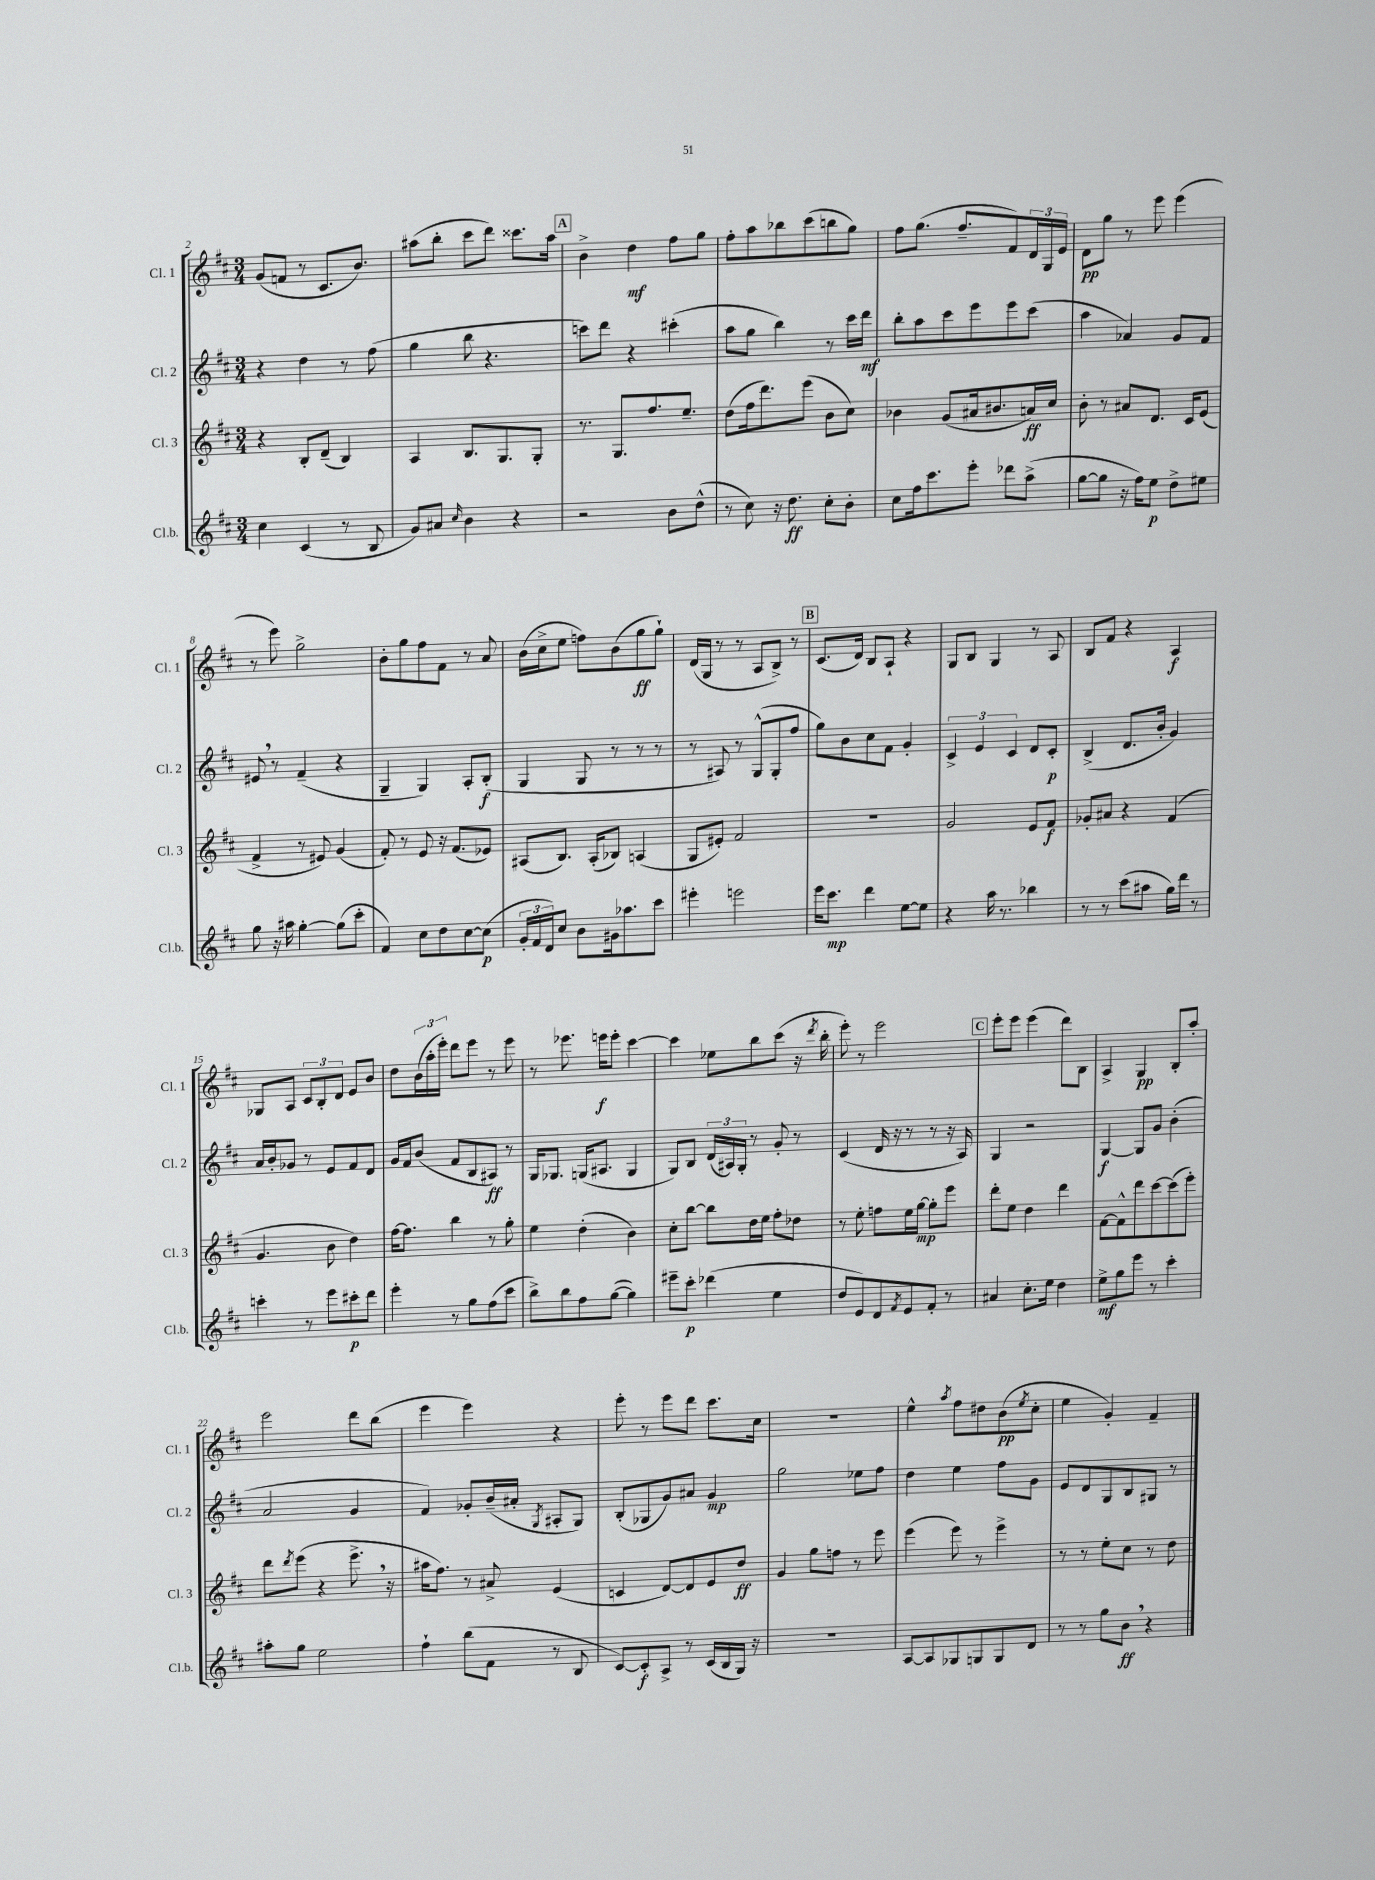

**kern	**dynam	**kern	**dynam	**kern	**dynam	**kern	**dynam
*part4	*part4	*part3	*part3	*part2	*part2	*part1	*part1
*staff4	*staff4	*staff3	*staff3	*staff2	*staff2	*staff1	*staff1
*I"Cl.b.	*	*I"Cl. 3	*	*I"Cl. 2	*	*I"Cl. 1	*
*I'Cl.b.	*	*I'Cl. 3	*	*I'Cl. 2	*	*I'Cl. 1	*
*clefG2	*	*clefG2	*	*clefG2	*	*clefG2	*
*k[f#c#]	*	*k[f#c#]	*	*k[f#c#]	*	*k[f#c#]	*
*M3/4	*	*M3/4	*	*M3/4	*	*M3/4	*
=2	=2	=2	=2	=2	=2	=2	=2
4cc#\	.	4r	.	4r	.	(8g/L	.
.	.	.	.	.	.	8fn/J	.
(4c#/	.	8B'/L	.	4dd\	.	8r	.
.	.	(8d~/J	.	.	.	8.c#/L	.
8r	.	4B/)	.	8r	.	.	.
.	.	.	.	.	.	8.b/J)	.
8B/	.	.	.	(8ff#\	.	.	.
=3	=3	=3	=3	=3	=3	=3	=3
8g/L)	.	4A/	.	4gg\	.	(8aa#X\L	.
8a#X/J	.	.	.	.	.	8bb'\J	.
16qqcc#/	.	.	.	.	.	.	.
4b\	.	8.B/L	.	8bb\	.	8ccc#\L	.
.	.	.	.	4.r	.	8ddd\J)	.
.	.	8.G/	.	.	.	.	.
4r	.	.	.	.	.	8.ccc##X\L	.
.	.	8G'/J	.	.	.	.	.
.	.	.	.	.	.	16aa#\Jk	.
!!LO:REH:place=s1:t=A
=4	=4	=4	=4	=4	=4	=4	=4
2r	.	8.r	.	8cccn\L)	.	4b^\	.
.	.	.	.	8ddd\J	.	.	.
.	.	8.G/L	.	.	.	.	.
.	.	.	.	4r	.	4dd\	mf
.	.	8.ff#/	.	.	.	.	.
8b\L	.	.	.	(4ccc#X'\	.	8ff#\L	.
.	.	8.ee~/J	.	.	.	.	.
(8dd^^\J	.	.	.	.	.	8gg\J	.
=5	=5	=5	=5	=5	=5	=5	=5
8r	.	(8dd\L	.	8aa\L	.	8ff#'\L	.
8cc#\)	.	16ff#\k	.	8gg\J	.	8aa\	.
.	.	8.ddd\)	.	.	.	.	.
16r	.	.	.	4bb\)	.	8bb-X\	.
8.dd\	ff	.	.	.	.	.	.
.	.	(8eee\J	.	.	.	(8ccc#\	.
8cc#'\L	.	8b\L	.	8r	.	8bbn\	.
8b'\J	.	8cc#\J)	.	16ccc#\LL	.	8gg\J)	.
.	.	.	.	16ddd\JJ	mf	.	.
=6	=6	=6	=6	=6	=6	=6	=6
8cc#\L	.	4b-X\	.	8bb'\L	.	8ff#\L	.
16ff#\k	.	.	.	8aa\	.	(8.gg\J	.
8.ccc#\	.	.	.	.	.	.	.
.	.	(8g/L	.	8ccc#\	.	.	.
.	.	.	.	.	.	8.ff#~/L	.
8eee'\J	.	16a#X/k	.	8eee\	.	.	.
.	.	8.b#X/	.	.	.	.	.
8ddd-X\L	.	.	.	8eee\	.	8f#/)	.
(8aa^\J	.	16an/L)	ff	(8ccc#\J	.	24d/L	.
.	.	.	.	.	.	24G/	.
.	.	16cc#/JJ	.	.	.	.	.
.	.	.	.	.	.	24e/JJ	.
=7	=7	=7	=7	=7	=7	=7	=7
[8gg\L	.	8b'\	.	4aa\	.	8d\L	pp
8gg\J]	.	8r	.	.	.	8gg\J	.
16r	.	8a#X/L	.	4a-X/)	.	8r	.
16ff#\KL)	.	.	.	.	.	.	.
8ee\J	p	8.d/J	.	.	.	8eee\	.
8dd^\L	.	.	.	8g/L	.	(4eee\	.
.	.	16c#/KL	.	.	.	.	.
8ee#X\J	.	(8e/J	.	8f#/J	.	.	.
!!LO:LB:g=z
=8	=8	=8	=8	=8	=8	=8	=8
8gg\	.	4f#^/	.	8e#X,/	.	8r	.
16r	.	.	.	8r	.	8eee\)	.
16aa#X\	.	.	.	.	.	.	.
[4gg'\	.	8r	.	(4f#~/	.	2gg^\	.
.	.	8e#X/)	.	.	.	.	.
(8gg\L]	.	(4g/	.	4r	.	.	.
8ccc#'\J	.	.	.	.	.	.	.
=9	=9	=9	=9	=9	=9	=9	=9
4f#/)	.	8f#'/)	.	4G~/	.	8b'\L	.
.	.	8r	.	.	.	8gg\	.
8cc#\L	.	8e/	.	4G/)	.	8ff#\	.
8dd\	.	16r	.	.	.	8f#\J	.
.	.	(8.f#/L	.	.	.	.	.
[8cc#\	.	.	.	8A'/L	.	8r	.
(8cc#\J]	p	8e-X/J)	.	(8B'/J	f	8a/	.
=10	=10	=10	=10	=10	=10	=10	=10
24g'/LL	.	(8A#X/L	.	4G/	.	(16b\LL	.
24f#/	.	.	.	.	.	.	.
.	.	.	.	.	.	16cc#^\J	.
24d/J)	.	.	.	.	.	.	.
8cc#/J	.	8.B/J)	.	.	.	8ee\J	.
8b\L	.	.	.	8G/	.	8ffn\L)	.
.	.	(16A#'/KL	.	.	.	.	.
16g#X\k	.	8B-X/J)	.	8r	.	(8b\	.
8.aa-X\	.	.	.	.	.	.	.
.	.	(4An/	.	8r	.	8gg\	ff
8ccc#\J	.	.	.	8r	.	8gg`\J)	.
=11	=11	=11	=11	=11	=11	=11	=11
4eee#X'\	.	8G/L	.	8r	.	(16d/LL	.
.	.	.	.	.	.	16G/JJ	.
.	.	8e#X'/J)	.	8A#X/)	.	8r	.
2eeen\	.	2f#/	.	8r	.	8r	.
.	.	.	.	(8G^^/L	.	8A/L	.
.	.	.	.	8G'/	.	8B^/J)	.
.	.	.	.	8ff#/J	.	8r	.
!!LO:REH:place=s1:t=B
=12	=12	=12	=12	=12	=12	=12	=12
16eee\KL	.	2.r	.	8gg\L)	.	(8.c#/L	.
8.ccc#\J	mp	.	.	.	.	.	.
.	.	.	.	8b\	.	.	.
.	.	.	.	.	.	16d/Jk)	.
4ddd\	.	.	.	8cc#\	.	8B/L	.
.	.	.	.	8f#\J	.	8A`/J	.
[8ee\L	.	.	.	4g'/	.	4r	.
8ee\J]	.	.	.	.	.	.	.
=13	=13	=13	=13	=13	=13	=13	=13
4r	.	2g/	.	6c#^/	.	8G/L	.
.	.	.	.	.	.	8B/J	.
.	.	.	.	6e/	.	.	.
16aa\	.	.	.	.	.	4G/	.
8.r	.	.	.	.	.	.	.
.	.	.	.	6c#/	.	.	.
4bb-X\	.	8e/L	.	8d/L	.	8r	.
.	.	8f#/J	f	8c#'/J	p	8A/	.
=14	=14	=14	=14	=14	=14	=14	=14
8r	.	8g-X'/L	.	(4B^/	.	8B/L	.
8r	.	8a#X/J	.	.	.	8f#/J	.
(8ccc#\L	.	4r	.	8.d/L	.	4r	.
8aa#X\J	.	.	.	.	.	.	.
.	.	.	.	16b'/Jk	.	.	.
16gg\LL)	.	(4f#/	.	4g/)	.	4A/	f
16ddd\JJ	.	.	.	.	.	.	.
8r	.	.	.	.	.	.	.
!!LO:LB:g=z
=15	=15	=15	=15	=15	=15	=15	=15
4cccn'\	.	4.g/	.	16a/LL	.	8G-X/L	.
.	.	.	.	16b'/J	.	.	.
.	.	.	.	8g-X/J	.	8A/J	.
8r	.	.	.	8r	.	12c#/L	.
.	.	.	.	.	.	12B'/	.
8eee\L	.	8b\	.	8e/L	.	.	.
.	.	.	.	.	.	12d/J	.
8ccc#X'\	p	4dd\)	.	8f#/	.	8e/L	.
8ddd\J	.	.	.	8d/J	.	8b/J	.
=16	=16	=16	=16	=16	=16	=16	=16
4eee'\	.	[16ff#\KL	.	16g/LL	.	8dd\L	.
.	.	8.ff#\J]	.	16f#/J	.	.	.
.	.	.	.	(8b/J	.	(24b\L	.
.	.	.	.	.	.	24aa'\	.
.	.	.	.	.	.	24eee'\JJ)	.
8r	.	4bb\	.	8f#/L	.	8ddd\L	.
8gg\L	.	.	.	8B/	.	8eee\J	.
(8ff#\	.	8r	.	8A#X/J)	ff	8r	.
8ccc#\J	.	8gg'\	.	8r	.	8eee\	.
=17	=17	=17	=17	=17	=17	=17	=17
8bb^\L)	.	4ee\	.	16G/KL	.	8r	.
.	.	.	.	8.G-X/J	.	.	.
8bb\	.	.	.	.	.	8.eee-X\	.
8ff#\	.	(4dd'\	.	(16Gn/KL	.	.	.
.	.	.	.	8.A#X/J	.	16eeen\KL	f
([8gg\J	.	.	.	.	.	8eee'\J	.
4gg\])	.	4b\)	.	4G/	.	[4ccc#\	.
=18	=18	=18	=18	=18	=18	=18	=18
8eee#X~\L	.	8cc#'\L	.	8G/L)	.	4ccc#\]	.
8ccc#'\J	p	[8bb\J	.	8B/J	.	.	.
(4ddd-X\	.	8bb\L]	.	(24d/LL	.	8ee-X\L	.
.	.	.	.	24A#X/)	.	.	.
.	.	.	.	24G'/JJ	.	.	.
.	.	16dd\L	.	8r	.	8bb\	.
.	.	16ee\JJ	.	.	.	.	.
4ee\	.	8ff#'\L	.	8g'/	.	(8ccc#\J	.
.	.	8dd-X\J	.	8r	.	16r	.
.	.	.	.	.	.	8qddd/	.
.	.	.	.	.	.	16bb'\	.
=19	=19	=19	=19	=19	=19	=19	=19
8dd/L	.	8r	.	(4c#/	.	8eee'\)	.
8e/)	.	8ee'\	.	.	.	8r	.
8d/	.	8ffn\L	.	16d/	.	2eee\	.
.	.	.	.	16r	.	.	.
8qf#/	.	.	.	.	.	.	.
8e/	.	16ee\L	.	8r	.	.	.
.	.	[16gg\JJ	mp	.	.	.	.
8f#'/J	.	8gg'\L]	.	8r	.	.	.
8r	.	8eee\J	.	16r	.	.	.
.	.	.	.	16A/)	.	.	.
!!LO:REH:place=s1:t=C
=20	=20	=20	=20	=20	=20	=20	=20
4a#X/	.	8ddd'\L	.	4G/	.	8eee'\L	.
.	.	8ee\J	.	.	.	8eee\J	.
8.cc#'\L	.	4dd\	.	2r	.	(4eee\	.
16ee\Jk	.	.	.	.	.	.	.
4dd\	.	4ddd\	.	.	.	8ddd\L)	.
.	.	.	.	.	.	8B\J	.
=21	=21	=21	=21	=21	=21	=21	=21
8ee^\L	mf	[8f#\L	.	[4G/	f	4A^/	.
8gg\	.	8f#^^\]	.	.	.	.	.
8eee\J	.	8ddd\	.	8G/L]	.	4G/	pp
8r	.	[8ccc#\	.	8g/J	.	.	.
4ccc#'\	.	(8ccc#\]	.	(4b'\	.	8B'/L	.
.	.	8eee'\J)	.	.	.	8aa'/J	.
!!LO:LB:g=z
=22	=22	=22	=22	=22	=22	=22	=22
8aa#X'\L	.	8ddd\L	.	2a/	.	2eee\	.
.	.	8qddd/	.	.	.	.	.
8gg\J	.	(8eee\J	.	.	.	.	.
2ee\	.	4r	.	.	.	.	.
.	.	8.eee^,\	.	4g/	.	8ddd\L	.
.	.	.	.	.	.	(8bb\J	.
.	.	16r	.	.	.	.	.
=23	=23	=23	=23	=23	=23	=23	=23
4ff#`\	.	16aa#X\KL	.	4f#/)	.	4eee\	.
.	.	8.ff#\J)	.	.	.	.	.
(8bb\L	.	8r	.	8g-X'/L	.	4eee\)	.
8f#\J	.	8a#X^/	.	(16b~/L	.	.	.
.	.	.	.	16a#X'/JJ	.	.	.
.	.	.	.	8qG/	.	.	.
8r	.	(4e/	.	8A#X'/L	.	4r	.
8B/	.	.	.	8G/J)	.	.	.
=24	=24	=24	=24	=24	=24	=24	=24
[8c#/L)	.	4cn/	.	(8B'/L	.	8eee'\	.
8c#'/]	f	.	.	8G-X/	.	8r	.
8A^/J	.	[8d/L)	.	8g/)	.	8eee\L	.
8r	.	8d/]	.	8a#X/J	.	8ddd\J	.
(16c#/LL	.	8e/	.	4g/	mp	8.ccc#\L	.
16B/	.	.	.	.	.	.	.
16G/JJ)	.	8dd/J	ff	.	.	.	.
16r	.	.	.	.	.	16cc#\Jk	.
=25	=25	=25	=25	=25	=25	=25	=25
2.r	.	4g/	.	2gg\	.	2.r	.
.	.	8gg\L	.	.	.	.	.
.	.	8ffn\J	.	.	.	.	.
.	.	8r	.	8ee-X\L	.	.	.
.	.	8eee\	.	8ff#\J	.	.	.
=26	=26	=26	=26	=26	=26	=26	=26
[8A/L	.	(4eee\	.	4dd\	.	4ee^^\	.
8A/]	.	.	.	.	.	.	.
.	.	.	.	.	.	8qaa/	.
8G-X/	.	8eee\)	.	4ee\	.	8ff#\L	.
8Gn/	.	8r	.	.	.	8dd#X\	.
8G/	.	4eee^\	.	8ff#\L	.	(8b\	pp
.	.	.	.	.	.	8qee/	.
8d/J	.	.	.	8g\J	.	8cc#'\J	.
=27	=27	=27	=27	=27	=27	=27	=27
8r	.	8r	.	8e/L	.	4ee\	.
8r	.	8r	.	8d/	.	.	.
8gg\L	.	8ee'\L	.	8G/	.	4g'/)	.
8b,\J	ff	8cc#\J	.	8B/	.	.	.
4r	.	8r	.	8G#X/J	.	4f#~/	.
.	.	8dd\	.	8r	.	.	.
==	==	==	==	==	==	==	==
*-	*-	*-	*-	*-	*-	*-	*-
